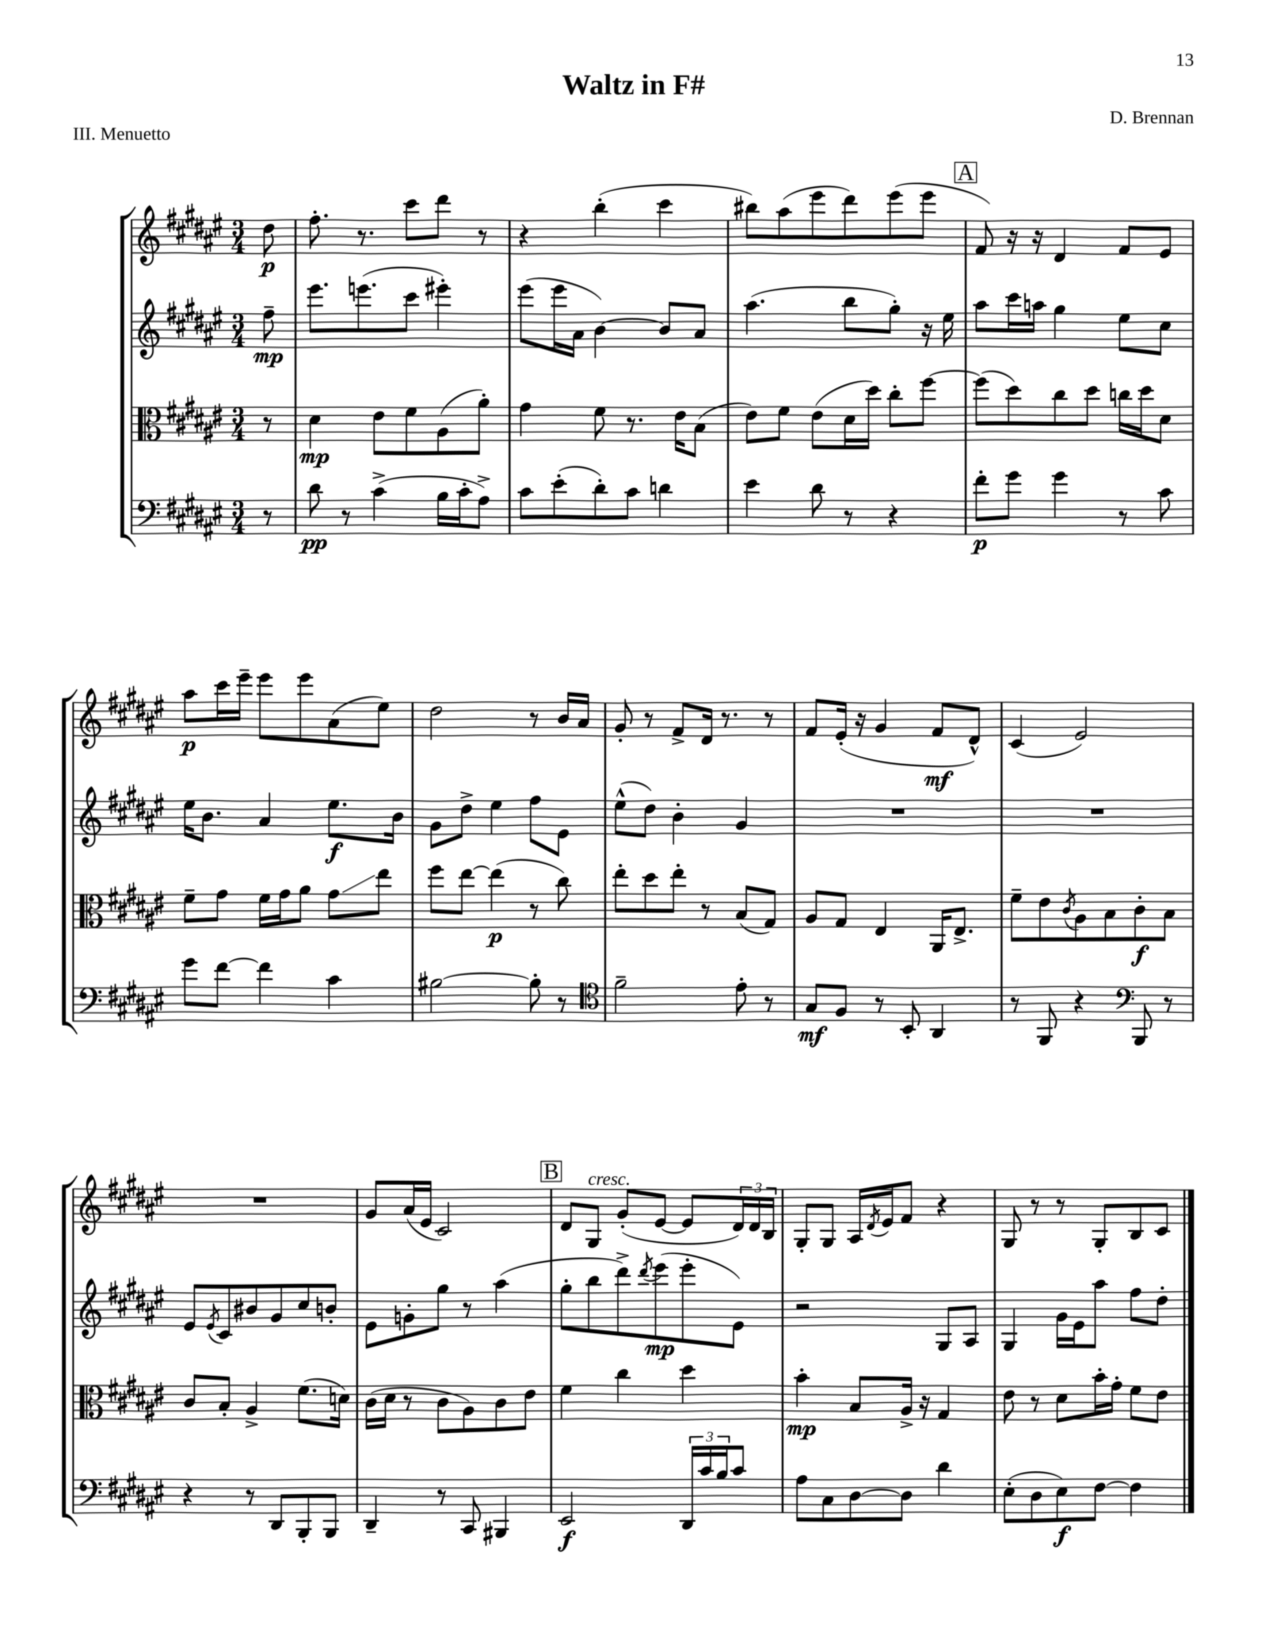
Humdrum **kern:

**kern	**kern	**kern	**kern
*staff4	*staff3	*staff2	*staff1
*clefF4	*clefC3	*clefG2	*clefG2
*k[f#c#g#d#a#e#]	*k[f#c#g#d#a#e#]	*k[f#c#g#d#a#e#]	*k[f#c#g#d#a#e#]
*M3/4	*M3/4	*M3/4	*M3/4
8r	8r	8ff#~	8dd#
=	=	=	=
8d#	4d#	8.eee#	8.ff#'
8r	.	.	.
.	.	(8.eee	8.r
(4c#^	8e#	.	.
.	8f#	8ccc#	8ccc#
16B	(8A#	4eee#')	8ddd#
16c#'	.	.	.
8A#^)	8a#')	.	8r
=	=	=	=
8c#	4g#	(8eee#	4r
(8e#'	.	16eee#	.
.	.	16a#	.
8d#')	8f#	[4b)	(4bb'
8c#	8.r	.	.
4d	.	8b]	4ccc#
.	16e#	.	.
.	(8B	8a#	.
=	=	=	=
4e#	8e#)	(4.aa#	8bb#)
.	8f#	.	(8aa#
8d#	(8e#	.	8eee#
8r	16d#	8bb	8ddd#)
.	16dd#)	.	.
4r	8cc#'	8gg#')	(8eee#
.	[8ff#	16r	8eee#
.	.	16ee#	.
=	=	=	=
8f#'	(8ff#]	8aa#	8f#)
8g#	8dd#)	16ccc#	16r
.	.	16aa	16r
4g#	8cc#	4gg#	4d#
.	8dd#	.	.
8r	16cc	8ee#	8f#
.	16dd#	.	.
8c#	8d#	8cc#	8e#
=	=	=	=
8g#	8f#~	16ee#	8aa#
.	.	8.b	.
[8f#	8g#	.	16ccc#
.	.	.	16eee#~
4f#]	16f#	4a#	8eee#
.	16g#	.	.
.	8a#	.	8eee#
4c#	8g#	8.ee#	(8a#
.	8ee#	.	8ee#)
.	.	16b	.
=	=	=	=
[2B#	8ff#	8g#	2dd#
.	[8ee#	8dd#^	.
.	(4ee#]	4ee#	.
8B#']	8r	8ff#	8r
8r	8cc#)	8e#	16b
.	.	.	16a#
=	=	=	=
*clefC4	*	*	*
2f#~	8ee#'	(8ee#^^	8g#'
.	8dd#	8dd#)	8r
.	8ee#'	4b'	8f#^
.	8r	.	16d#
.	.	.	8.r
8e#'	(8B	4g#	.
8r	8G#)	.	8r
=	=	=	=
8G#	8A#	2.r	8f#
8F#	8G#	.	(16e#'
.	.	.	16r
8r	4E#	.	4g#
8BB'	.	.	.
4AA#	16AA#	.	8f#
.	8.E#^	.	.
.	.	.	8d#^^)
=	=	=	=
8r	8f#~	2.r	(4c#
8FF#	8e#	.	.
.	8qc#	.	.
4r	8A#	.	2e#)
.	8B	.	.
*clefF4	*	*	*
8BBB	8c#'	.	.
8r	8B	.	.
=	=	=	=
4r	8c#	8e#	2.r
.	.	8qe#	.
.	8B'	8c#	.
8r	4A#^	8b#	.
8DD#	.	8g#	.
8BBB'	(8.f#	8cc#	.
8BBB	.	8b'	.
.	16d)	.	.
=	=	=	=
4DD#~	(16c#	8e#	8g#
.	16d#	.	.
.	8r	8g'	(16a#
.	.	.	16e#
8r	8c#	8gg#	2c#)
8CC#	8A#)	8r	.
4BBB#	8c#	(4aa#	.
.	8e#	.	.
=	=	=	=
2EE#	4f#	8gg#'	8d#
.	.	8bb	8G#
.	4cc#	8ddd#^)	(8g#'
.	.	8qddd#	.
.	.	(8eee#	[8e#
24DD#	4dd#	8eee#'	8e#]
24c#	.	.	.
24B	.	.	.
8c#	.	8e#)	24d#)
.	.	.	24d#
.	.	.	24B
=	=	=	=
8A#	4b'	2r	8G#'
8C#	.	.	8G#
[8D#	8B	.	16A#
.	.	.	8qd#
.	.	.	16e#
8D#]	16A#^	.	8f#
.	16r	.	.
4d#	4G#	8G#	4r
.	.	8A#	.
=	=	=	=
(8E#'	8e#	4G#	8G#
8D#	8r	.	8r
8E#)	8d#	16g#	8r
.	.	16e#	.
[8F#	16b'	8aa#	8G#'
.	16g#'	.	.
4F#]	8f#	8ff#	8B
.	8e#	8dd#'	8c#
==	==	==	==
*-	*-	*-	*-
